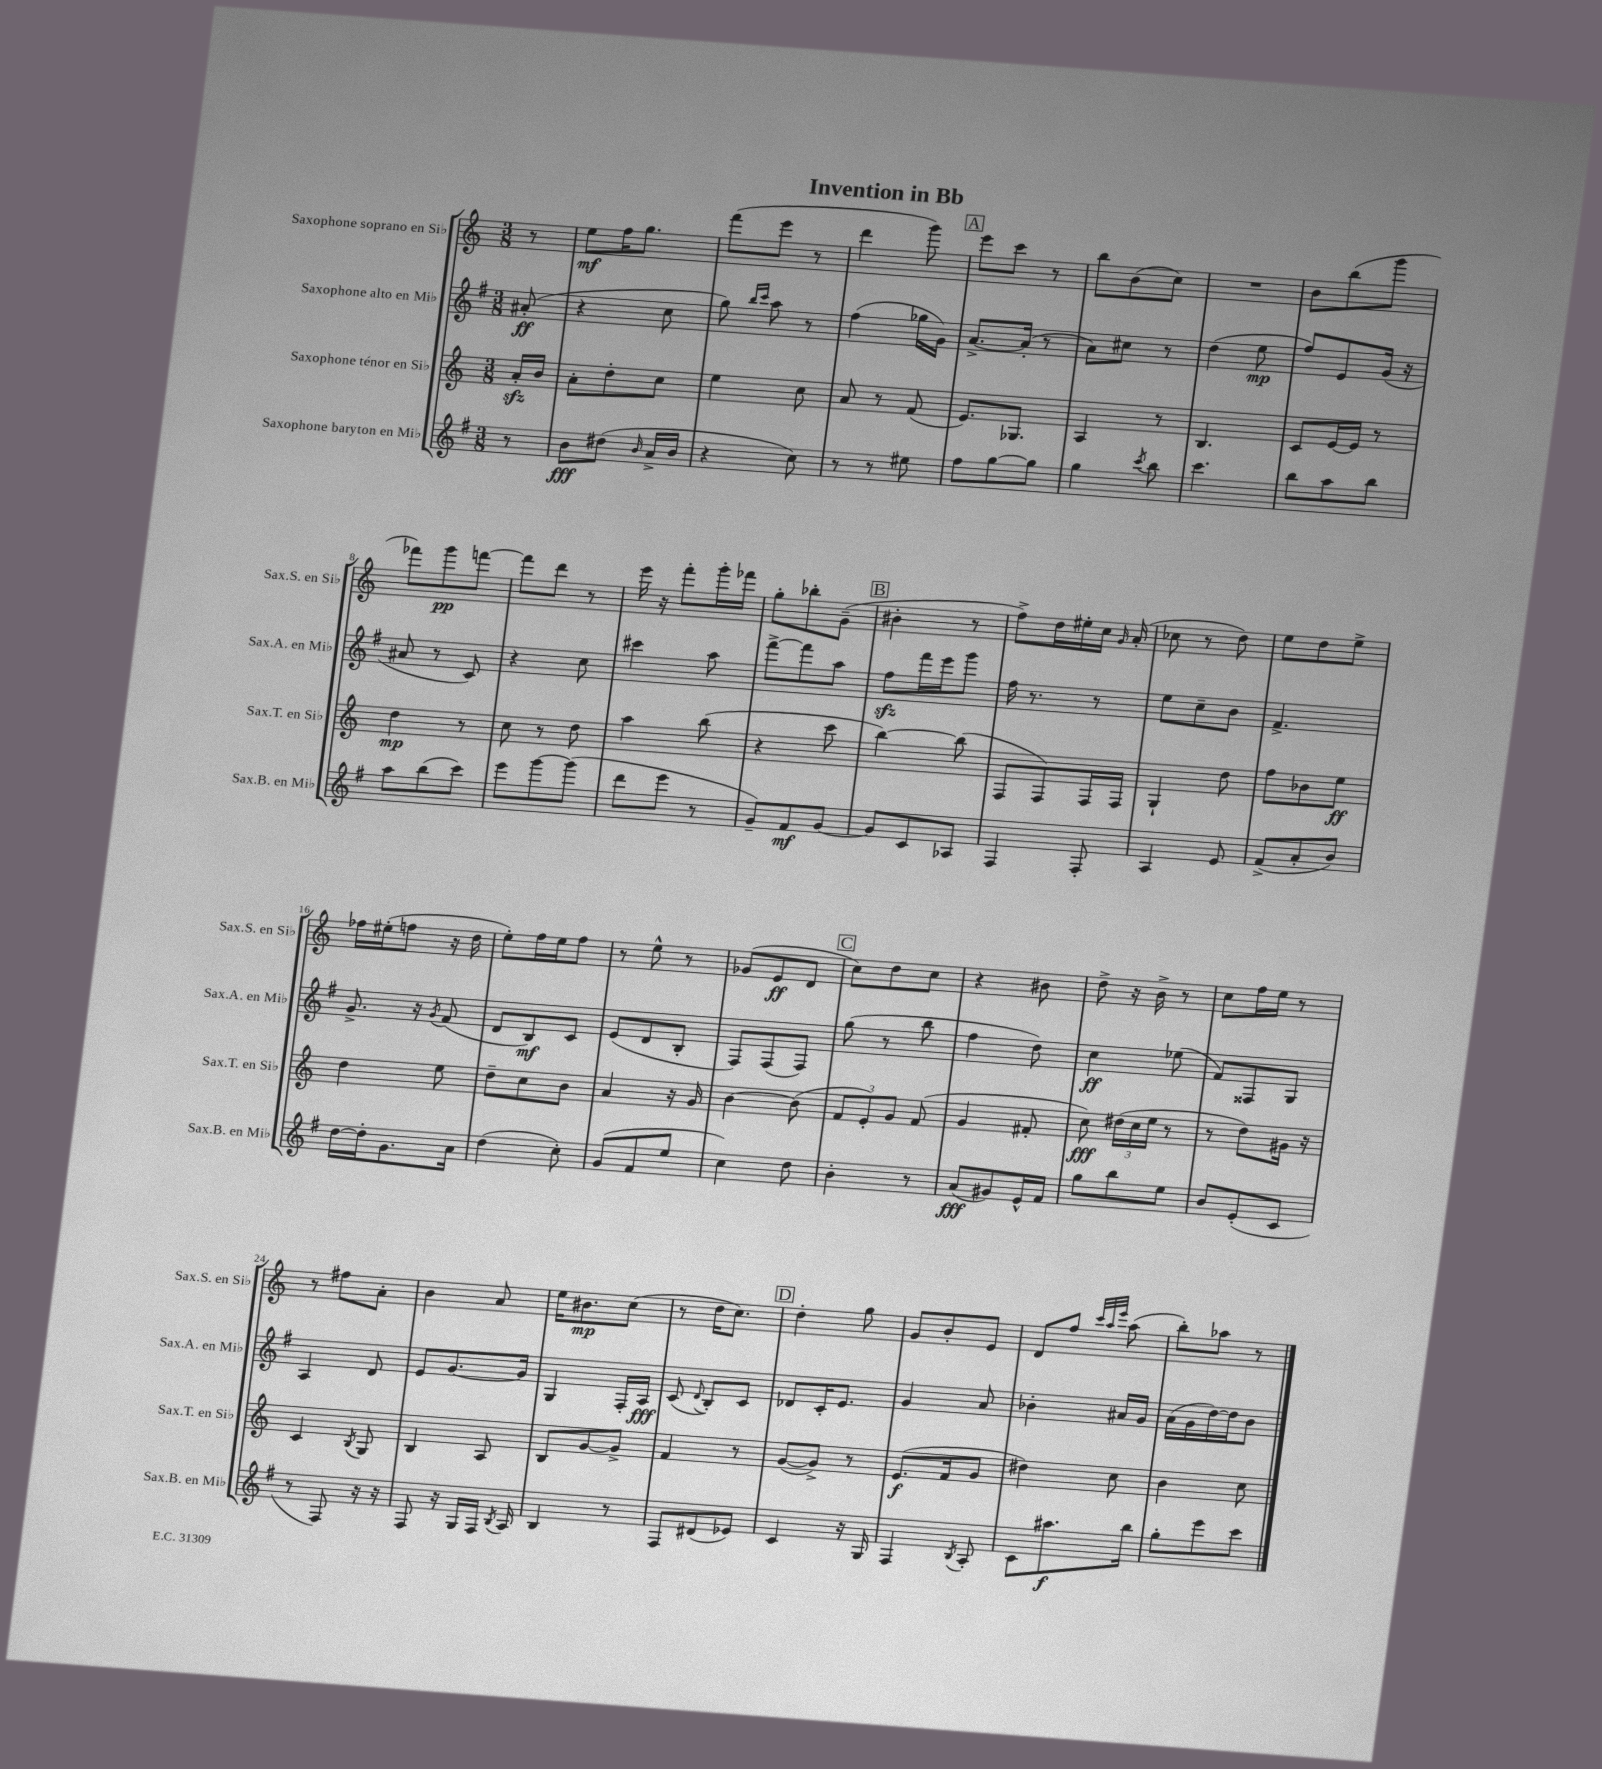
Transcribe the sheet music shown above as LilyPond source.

\header { title = "Invention in Bb" }
<<
\new StaffGroup <<
\new Staff = "s0" \with { instrumentName = "Saxophone soprano en Sib" shortInstrumentName = "Sax.S. en Sib" } {
    \clef treble \key c \major \numericTimeSignature \time 3/8 \partial 8
    \autoBeamOff r8 |
    e''8[\mf f''16 g''8.] |
    f'''8[( e'''8] r8 |
    d'''4 g'''8) |
    \mark \markup { \box "A" } e'''8[ c'''8] r8 |
    b''8[ b'8( c''8]) |
    R4. |
    b'8[ b''8( g'''8] |
    fes'''8[) g'''8\pp f'''8]~ |
    f'''8[ d'''8] r8 |
    e'''16 r16 f'''8[-. g'''16-. fes'''16] |
    g''8[-. bes''8-. g'8]--( |
    \mark \markup { \box "B" } bis'4-. r8 |
    f''8[->) d''16 eis''16-. c''16] \grace { g'16 } a'16-.( |
    ces''8 r8 d''8) |
    e''8[ d''8 e''8]-> |
    fes''16[ eis''16-.( f''8] r16 d''16 |
    e''8[-.) f''16 e''16 f''8] |
    r8 e''8-^ r8 |
    ges'8[( e'8\ff d'8] |
    \mark \markup { \box "C" } c''8[) d''8 c''8] |
    r4 bis'8 |
    d''8-> r16 b'16-> r8 |
    c''8[ f''16 e''16] r8 |
    r8 fis''8[ a'8]-. |
    b'4 a'8 |
    e''16[ bis'8.\mp c''8]( |
    r8 d''16[ c''8.]) |
    \mark \markup { \box "D" } d''4-. g''8 |
    g'8[ b'8-. e'8] |
    d'8[ f''8] \grace { c'''32[ a''32 e'''32] } a''8( |
    b''8[-.) aes''8] r8 \bar "|." |
}
\new Staff = "s1" \with { instrumentName = "Saxophone alto en Mib" shortInstrumentName = "Sax.A. en Mib" } {
    \clef treble \key g \major \numericTimeSignature \time 3/8 \partial 8
    \autoBeamOff ais'8-.\ff( |
    r4 c''8 |
    g''8) \grace { b''16[ c'''16] } a''8 r8 |
    fis''4( ges''16[ g'16]) |
    \mark \markup { \box "A" } a'8.[~-> a'16]-.( r8 |
    a'8[) cis''8] r8 |
    d''4( e''8\mp |
    fis''8[) e'8 g'16]( r16 |
    ais'8 r8 c'8) |
    r4 c''8 |
    cis'''4 a''8 |
    fis'''8[~-> fis'''8 a''8] |
    \mark \markup { \box "B" } fis''8[\sfz fis'''16 e'''16 g'''8] |
    fis''16 r8. r8 |
    e''8[ c''8-- b'8] |
    fis'4.-> |
    g'8.-> r16 \acciaccatura { g'8 } fis'8( |
    d'8[ b8\mf) c'8] |
    e'8[( d'8 b8]-. |
    fis8[) fis8( fis8]) |
    \mark \markup { \box "C" } g''8( r8 b''8 |
    fis''4 d''8) |
    c''4\ff ees''8( |
    fis'8[) fisis8 g8] |
    a4 d'8 |
    e'8[ g'8.~ g'16] |
    g4 fis16[-. a16]\fff |
    c'8( \appoggiatura { d'8 } b8[-.) c'8] |
    \mark \markup { \box "D" } des'8[ c'16-. e'8.] |
    g'4 a'8 |
    bes'4-. ais'16[ g'16] |
    a'16[( g'16 d''16~) d''16 b'8] \bar "|." |
}
\new Staff = "s2" \with { instrumentName = "Saxophone ténor en Sib" shortInstrumentName = "Sax.T. en Sib" } {
    \clef treble \key c \major \numericTimeSignature \time 3/8 \partial 8
    \autoBeamOff a'16[-.\sfz b'16] |
    a'8[-. d''8-. c''8] |
    e''4 c''8 |
    a'8 r8 f'8( |
    \mark \markup { \box "A" } e'8.[) ges8.] |
    a4 r8 |
    b4. |
    c'8[ e'16~ e'16] r8 |
    d''4\mp r8 |
    c''8 r8 d''8 |
    a''4 b''8( |
    r4 c'''8 |
    \mark \markup { \box "B" } b''4~) b''8( |
    f8[ f8) f16 f16] |
    g4-! d''8 |
    f''8[ bes'8 e''8]\ff |
    d''4 e''8 |
    d''8[-- c''8 b'8] |
    a'4 r16 g'16 |
    b'4~ b'8( |
    \mark \markup { \box "C" } \tuplet 3/2 { f'8[ e'8-.) g'8] } f'8( |
    g'4 fis'8-. |
    c''8\fff) \tuplet 3/2 { dis''16[( c''16 e''16] } r8 |
    r8 d''8[) gis'16] r16 |
    c'4 \acciaccatura { b8 } g8 |
    b4 a8 |
    b8[ g'8~ g'8]-> |
    f'4 r8 |
    \mark \markup { \box "D" } g'8[~( g'8]->) r8 |
    e'8.[\f( f'16 g'8] |
    dis''4) c''8 |
    b'4 c''8 \bar "|." |
}
\new Staff = "s3" \with { instrumentName = "Saxophone baryton en Mib" shortInstrumentName = "Sax.B. en Mib" } {
    \clef treble \key g \major \numericTimeSignature \time 3/8 \partial 8
    \autoBeamOff r8 |
    b'8[\fff dis''8]( \grace { b'16 } a'16[-> b'16] |
    r4 c''8) |
    r8 r8 eis''8 |
    \mark \markup { \box "A" } fis''8[ g''8~ g''8] |
    g''4 \acciaccatura { c'''8 } b''8 |
    c'''4. |
    b''8[ a''8 b''8] |
    a''8[ b''8( c'''8]) |
    e'''8[ g'''8~ g'''8]( |
    d'''8[ e'''8] r8 |
    g'8[--) fis'8\mf g'8]~ |
    \mark \markup { \box "B" } g'8[ c'8 aes8] |
    fis4 fis8-. |
    a4 e'8 |
    fis'8[->( a'8-. b'8]) |
    d''16[~ d''16-. g'8. a'16] |
    d''4( c''8-.) |
    g'8[( fis'8 e''8] |
    c''4) d''8 |
    \mark \markup { \box "C" } b'4-. r8 |
    a'8[\fff( gis'8) e'16-^ fis'16] |
    g''8[ b''8 e''8] |
    b'8[ e'8-.( c'8] |
    r8 fis8) r16 r16 |
    fis8 r16 g16[ fis16] \acciaccatura { b8 } a16 |
    b4 r8 |
    fis8[ dis'8( ees'8]) |
    \mark \markup { \box "D" } c'4 r16 g16 |
    fis4 \acciaccatura { b8 } a8-. |
    c'8[ ais''8.\f b''16] |
    g''8[-. e'''8 c'''8] \bar "|." |
}
>>
>>
